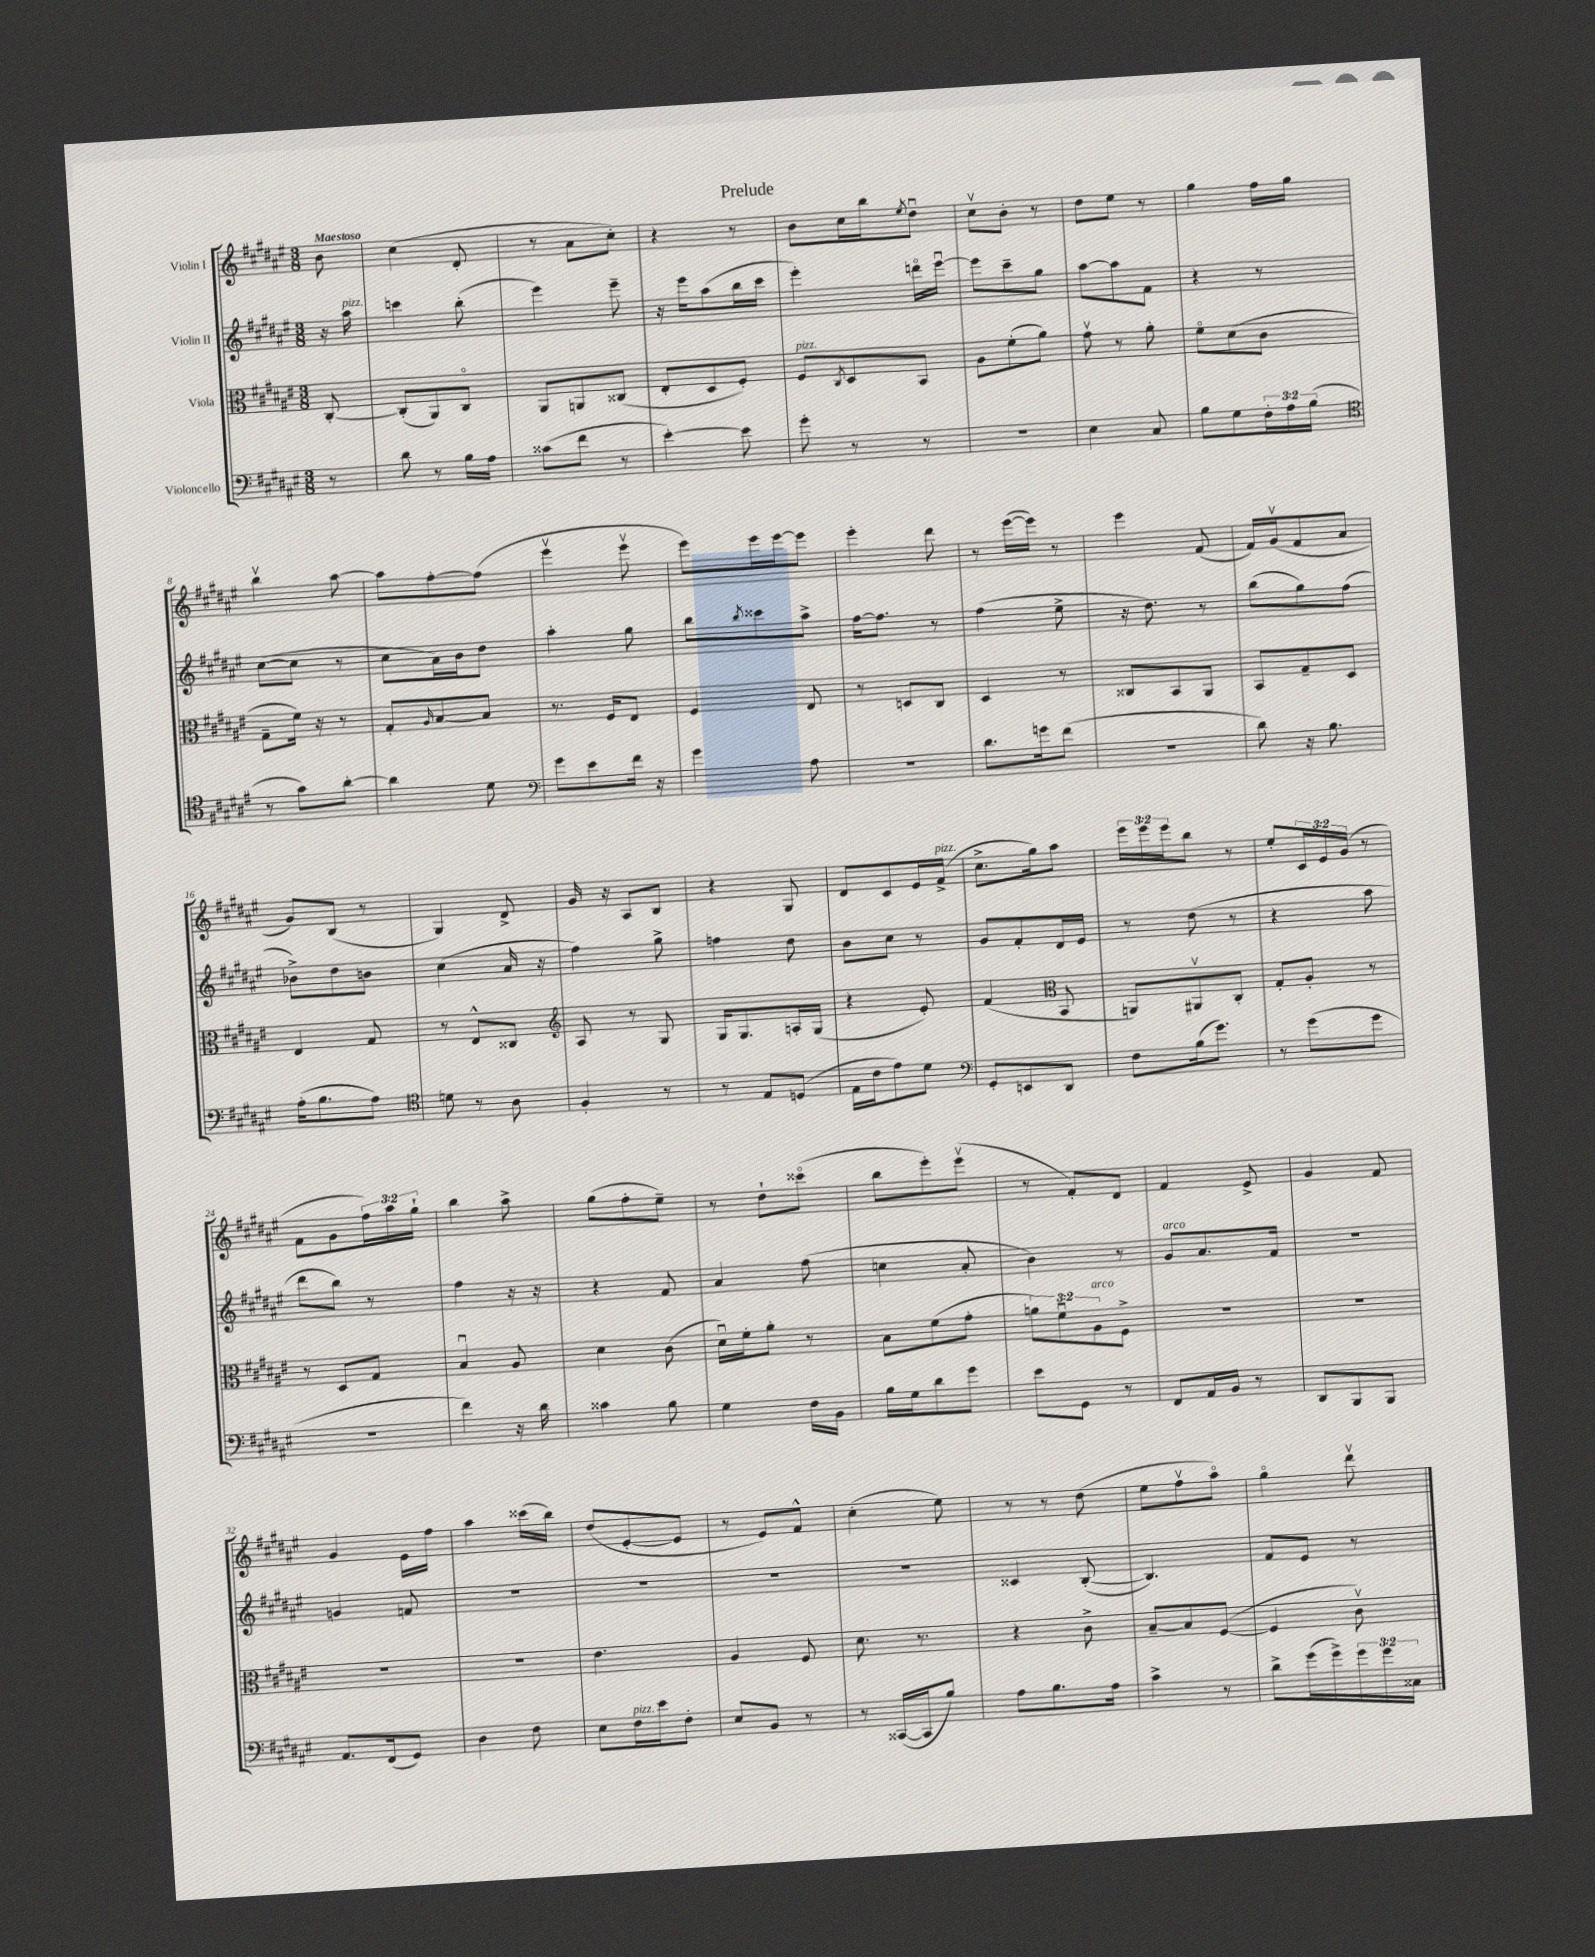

**kern	**kern	**kern	**kern
*staff4	*staff3	*staff2	*staff1
*clefF4	*clefC3	*clefG2	*clefG2
*k[f#c#g#d#a#e#]	*k[f#c#g#d#a#e#]	*k[f#c#g#d#a#e#]	*k[f#c#g#d#a#e#]
*M3/8	*M3/8	*M3/8	*M3/8
8r	[8C#'	16r	8b
.	.	16aa#	.
=	=	=	=
8d#	(8C#']	4ccc	(4cc#
8r	8AA#)	.	.
16B	8C#o	(8bb'	8d#'
16A#	.	.	.
=	=	=	=
(8c##	8AA#	4eee#)	8r
8f#	8AA	.	8a#
8r	(8C##	8eee#~	8cc#')
=	=	=	=
[4e#')	8E#'	16r	4r
.	.	16eee#	.
.	8D#	(8aa#	.
8e#]	8F#')	16bb	8r
.	.	16ccc#	.
=	=	=	=
8g#'	8F#	4eee#')	8b
.	8qC#	.	.
8r	8D#	.	16cc#
.	.	.	16bb
.	.	.	8qee#
8r	8BB	16dddo	8dd#u
.	.	[16eee#u	.
=	=	=	=
4.r	8A#	8eee#]	8cc#v
.	(8f#'	8ccc#~	8b'
.	8a#)	8gg#	8r
=	=	=	=
4E#	8g#v	[8aa#	8dd#
.	8r	8aa#]	8ee#
8C#	8a#'	8f#	8r
=	=	=	=
8B	8f#o	4r	4gg#
8G#	(8d#	.	.
24F#'	8c#	8r	16ff#
24A#	.	.	.
.	.	.	16gg#
(24B	.	.	.
=	=	=	=
*clefC4	*	*	*
8r	8G#~	([8cc#	4bbv
8g#)	16f#)	8cc#]	.
.	16r	.	.
[8a#'	8r	8r	[8aa#
=	=	=	=
4a#]	8G#'	8cc#	8aa#]
.	16qqA#	.	.
.	[8B	16a#)	[8ff#'
.	.	16b	.
8d#	8B]	8dd#	(8ff#]
=	=	=	=
*clefF4	*	*	*
8g#	8.r	4aa#'	4eee#v
8e#	.	.	.
.	16F#	.	.
16f#	8E#	8gg#	8eee#v
16r	.	.	.
=	=	=	=
4g#	4F#	8bb	8eee#)
.	.	8qbb	.
.	.	8ccc##	16eee#
.	.	.	[16eee#
8A#	8E#	8aa#^	8eee#]
=	=	=	=
4.r	8r	[16ff#	4eee#'
.	.	8.ff#]	.
.	8D	.	.
.	8C#	8r	8ddd#
=	=	=	=
8.d#	4D#	(4ff#	8r
.	.	.	([16eee#
16g	.	.	16eee#])
(8f#	8r	8ee#^	8r
=	=	=	=
4.r	8C##	16r	4eee#
.	.	8.dd#)	.
.	8BB	.	.
.	8AA#	8r	(8f#
=	=	=	=
8d#)	8BB	(8bb	16f#)
.	.	.	(16g#v
16r	8G#~	8gg#)	8f#
8.B	.	.	.
.	8D#	(8ff#	8a#
=	=	=	=
(16A#'	4E#	8b-^)	8g#)
8.B	.	.	.
.	.	8dd#	(8B
8A#)	8G#	8b	8r
=	=	=	=
*clefC4	*	*	*
8d	8r	(4cc#	4G#)
8r	8E#^^	.	.
8A#	8C##	16a#	8d#^
.	.	16r	.
=	=	=	=
*	*clefG2	*	*
4F#'	8A#	4ff#)	16g#
.	.	.	16r
.	8r	.	8A#
8r	8G#	8gg#^	8B
=	=	=	=
8r	16G#	4ff	4r
.	8.G#	.	.
8E#	.	.	.
(8D	16A'	8dd#	8G#
.	(16G#	.	.
=	=	=	=
16E#	4r	8b	8d#
16c#	.	.	.
8e#)	.	8cc#	8c#
8d#	8e#')	8r	16e#
.	.	.	(16f#^
=	=	=	=
*clefF4	*	*	*
8GG#'	(4f#	8g#	8.cc#^
8EE	.	8f#'	.
.	.	.	16gg#)
*	*clefC3	*	*
8DD#	8BB	16d#	8aa#
.	.	16e#	.
=	=	=	=
8F#	8AA)	8r	24eee#
.	.	.	24eee#
.	.	.	24eee#
(16B	8AA#v	(8dd#	8bb
8.g#)	.	.	.
.	8C#'	8r	8r
=	=	=	=
8r	8G#'	4r	8ee#'
(8g#	8A#'	.	24c#
.	.	.	24e#
.	.	.	(24g#
8g#	8r	8aa#	8r
=	=	=	=
4.r	8r	8ddd#	8f#
.	8D#	8bb)	8g#
.	8G#	8r	24ff#)
.	.	.	24aa#
.	.	.	24gg#`
=	=	=	=
4f#)	4Bu	4ff#	4bb
16r	8A#	16r	8aa#^
16d#	.	16r	.
=	=	=	=
4c##	4d#	4r	(8gg#
.	.	.	8ff#'
8B	(8c#	8f#	8ee#~)
=	=	=	=
4G#	16d#u)	4a#	8r
.	16f#'	.	.
.	8a#'	.	8dd#`
16F#	8r	(8ff#	(8ccc##o
16BB	.	.	.
=	=	=	=
16B	8B	4cc	8bb
16G#	.	.	.
8d#	(8f#	.	8eee#')
8g#	8g#'	8a#'	(8eee#v
=	=	=	=
8e#	12a)	4b)	8r
.	12f#u	.	.
8GG#	.	.	8f#')
.	12A#	.	.
8r	8F#^	8r	8d#
=	=	=	=
8FF#	4.r	8g#	4f#
16AA#	.	8.a#	.
16BB	.	.	.
8r	.	.	8e#^
.	.	16f#	.
=	=	=	=
8DD#	4.r	4.r	4g#
8BBB	.	.	.
8BBB	.	.	8f#
=	=	=	=
8.AA#	4.r	4g	4g#
(16FF#	.	.	.
8GG#)	.	8f	16e#
.	.	.	16ff#
=	=	=	=
4D#	4.r	4.r	4aa#
8F#	.	.	(16ccc##
.	.	.	16bb)
=	=	=	=
8E#	4.e#	4.r	(8dd#
16F#	.	.	[8e#'
16e#	.	.	.
8F#'	.	.	8e#]
=	=	=	=
8E#	4A#	4.r	8r
8BB	.	.	8e#)
8r	8F#	.	8f#^^
=	=	=	=
8r	8.d#	4.r	(4cc#'
([16CC##	.	.	.
16CC##]	8.r	.	.
8B)	.	.	8ee#)
=	=	=	=
8A#	4r	4c##	8r
8.B	.	.	8r
.	8c#^	([8B'	(8dd#
16A#	.	.	.
=	=	=	=
4c#^	[8B~	4.B])	8ee#
.	8B]	.	8ff#v
8r	([8F#	.	8aa#o)
=	=	=	=
8d#^	4F#]	8f#	4gg#o
(16g#	.	8e#	.
16g#^)	.	.	.
24g#	8c#v)	8r	8ddd#v
24g#	.	.	.
24C##	.	.	.
==	==	==	==
*-	*-	*-	*-
